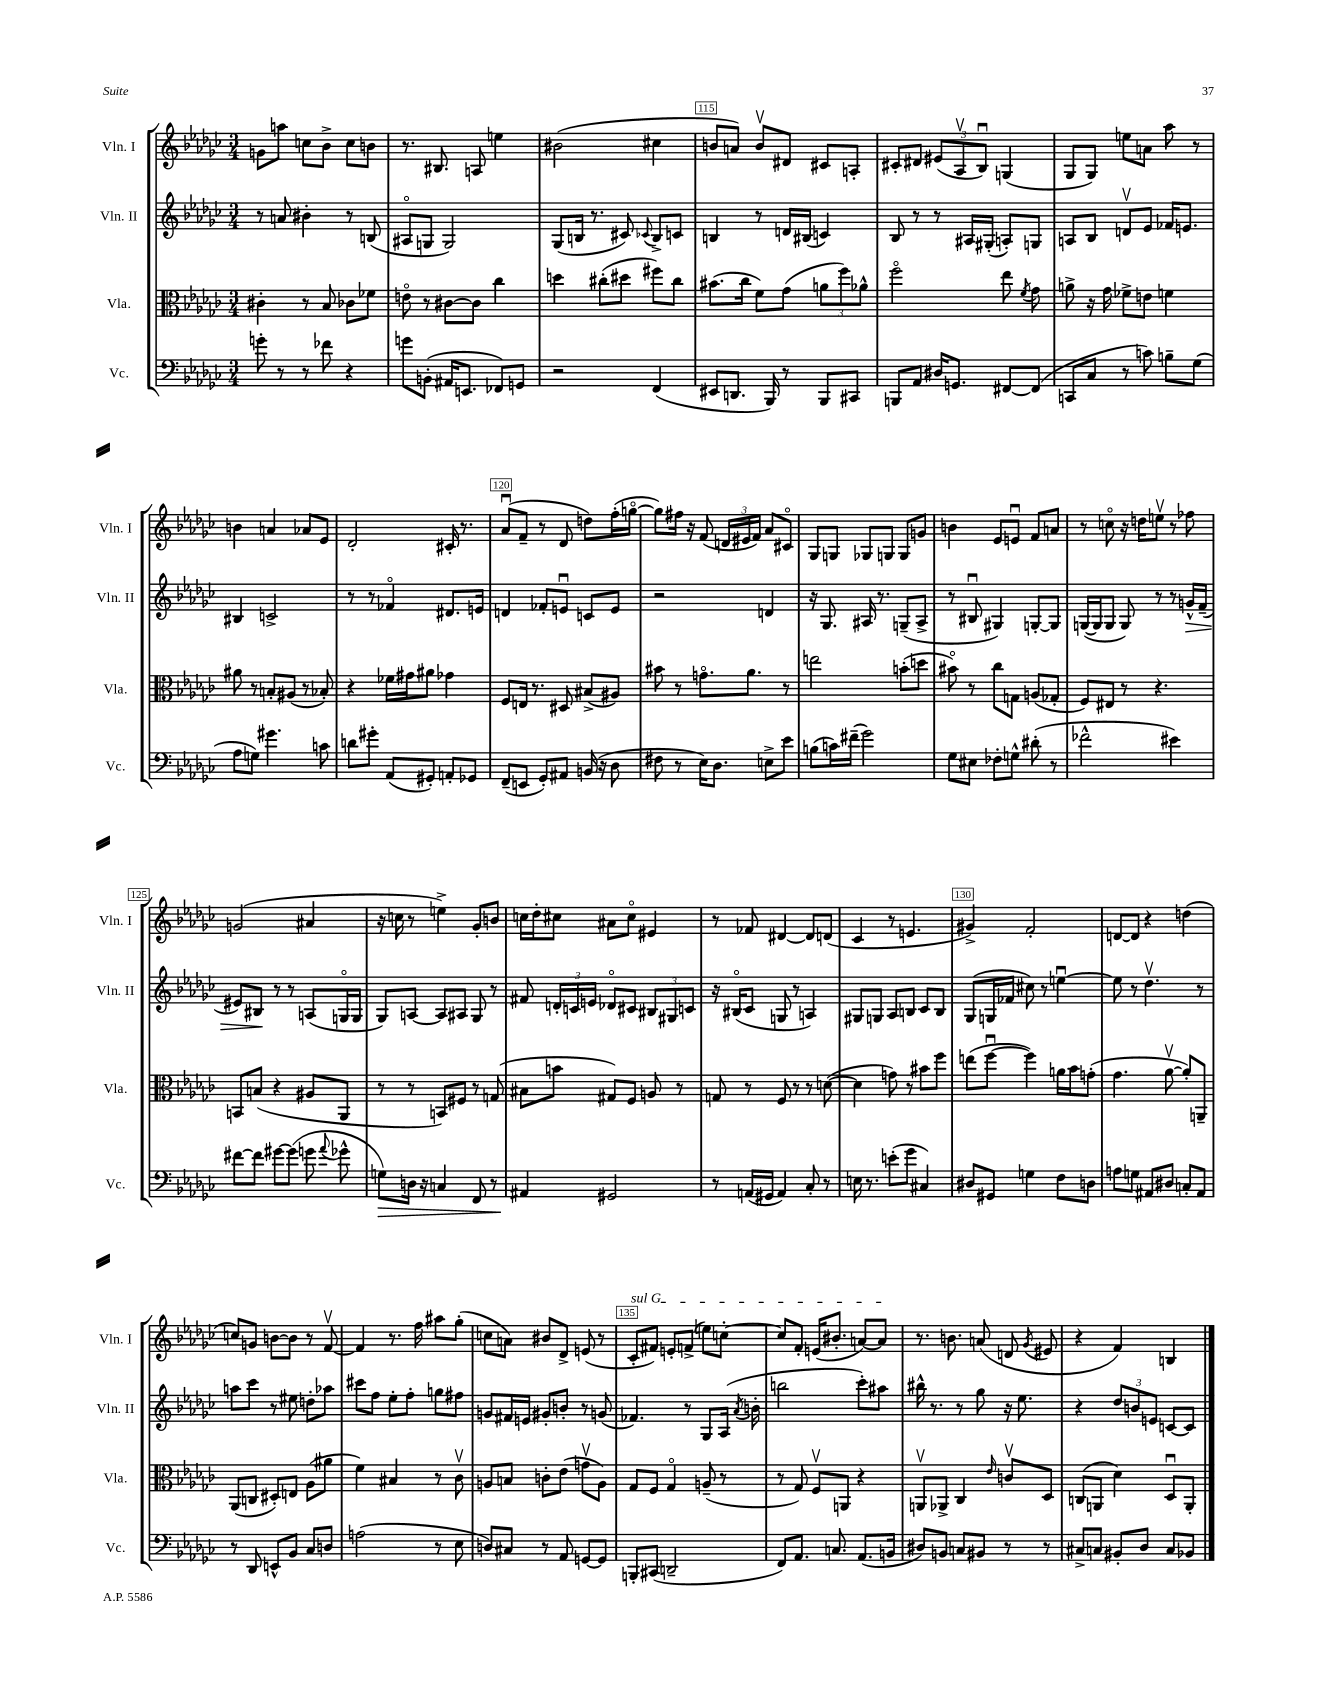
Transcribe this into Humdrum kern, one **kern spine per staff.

**kern	**dynam	**kern	**kern	**dynam	**kern
*part4	*part4	*part3	*part2	*part2	*part1
*staff4	*staff4	*staff3	*staff2	*staff2	*staff1
*I"Vc.	*	*I"Vla.	*I"Vln. II	*	*I"Vln. I
*I'Vc.	*	*I'Vla.	*I'Vln. II	*	*I'Vln. I
*clefF4	*	*clefC3	*clefG2	*	*clefG2
*k[b-e-a-d-g-c-]	*	*k[b-e-a-d-g-c-]	*k[b-e-a-d-g-c-]	*	*k[b-e-a-d-g-c-]
*M3/4	*	*M3/4	*M3/4	*	*M3/4
=112	=112	=112	=112	=112	=112
8gn'\	.	4c#X'\	8r	.	8gn\L
8r	.	.	8an/	.	8aan\J
8r	.	8r	4b#X'\	.	8ccn\L
8f-X\	.	8B-/	.	.	8b-^\J
4r	.	8c-X\L	8r	.	8cc\L
.	.	8f-X\J	(8Bn/	.	8bn\J
=113	=113	=113	=113	=113	=113
8gn\L	.	8en\	8A#X/L	.	8.r
(8BBn'\J	.	8r	8Gn/J	.	.
.	.	.	.	.	8.B#X/
16AA#X/KL	.	[8c#X\L	2G/)	.	.
8.EEn/J	.	.	.	.	.
.	.	8c#\J]	.	.	8An/
8FF-X/L)	.	4cc-\	.	.	4een\
8GGn/J	.	.	.	.	.
=114	=114	=114	=114	=114	=114
2r	.	4ddn\	(8G-/L	.	(2b#X\
.	.	.	16Bn/Jk	.	.
.	.	.	8.r	.	.
.	.	(8cc#X'\L	.	.	.
.	.	8dd#X\J	8c#X/)	.	.
.	.	.	8qqc-X/	.	.
(4FF/	.	8ff#X\L)	8B^/L	.	4cc#X\
.	.	8cc#\J	8cn/J	.	.
=115	=115	=115	=115	=115	=115
8EE#X/L	.	(8.b#X\L	4Bn/	.	8bn/L
8.DDn/J	.	.	.	.	8an/J)
.	.	16cc-\Jk	.	.	.
.	.	8f\L)	8r	.	8bv/L
16BBB-/)	.	.	.	.	.
8r	.	(8g-\J	16dn/LL	.	8d#X/J
.	.	.	(16B#X/JJ	.	.
8BBB-/L	.	12an\L	4cn/)	.	8c#X/L
.	.	12ff\)	.	.	.
8CC#X/J	.	.	.	.	8An'/J
.	.	12a-X^^\J	.	.	.
=116	=116	=116	=116	=116	=116
8BBBn/L	.	2ff\	8B-/	.	8c#X'/L
8AA-/J	.	.	8r	.	8d#X/J
16D#X/KL	.	.	8r	.	(12e#X/L
8.GGn/J	.	.	.	.	.
.	.	.	.	.	12A-v/
.	.	.	16A#X/LL	.	.
.	.	.	.	.	12B-u/J)
.	.	.	(16G#X'/JJ	.	.
[8FF#X/L	.	8ee-\	8An'/L)	.	(4Gn/
.	.	8qf/	.	.	.
(8FF#/J]	.	8g-\	8Gn/J	.	.
=117	=117	=117	=117	=117	=117
8CCn/L	.	8an^\	8An/L	.	8G-/L
8C-/J	.	16r	8B-/J	.	8G-/J)
.	.	16g-\	.	.	.
8r	.	8f-X^\L	8dnv/L	.	8een\L
8cn\)	.	8en\J	8e-/J	.	8an\J
8Bn~\L	.	4fn\	16f-X/KL	.	8aa-\
.	.	.	8.en/J	.	.
(8G-\J	.	.	.	.	8r
!!LO:LB:g=z
=118	=118	=118	=118	=118	=118
8A-\L	.	8a#X\	4B#X/	.	4bn\
8Gn\J)	.	8r	.	.	.
4.g#X\	.	8Bn'/L	2cn^/	.	4an/
.	.	(8A#X/J	.	.	.
.	.	8r	.	.	8a-X/L
8cn\	.	8B-X'/)	.	.	8e-/J
=119	=119	=119	=119	=119	=119
8dn\L	.	4r	8r	.	2d-'/
8g#X'\J	.	.	8r	.	.
(8AA-/L	.	16f-X\LL	4f-X/	.	.
.	.	16g#X\J	.	.	.
8GG#X'/J)	.	8a#X\J	.	.	.
8AAn'/L	.	4g-X\	8.d#X/L	.	16c#X'/
.	.	.	.	.	8.r
8GG-X/J	.	.	.	.	.
.	.	.	16en/Jk	.	.
=120	=120	=120	=120	=120	=120
(8FF~/L	.	8F/L	4dn/	.	(8a-u/L
8EEn/J	.	16En/Jk	.	.	8f~/J
.	.	8.r	.	.	.
8GG-'/L)	.	.	8f-X'/L	.	8r
8AA#X/J	.	8D#X/	8enu/J	.	8d-/
(16BBn/	.	(8B#X^/L	8cn/L	.	8ddn\L)
16r	.	.	.	.	.
8D-\	.	8A#X/J)	8e/J	.	(16ff'\L
.	.	.	.	.	[16ggn\JJ
=121	=121	=121	=121	=121	=121
8F#X\	.	8b#X\	2r	.	8gg\L])
8r	.	8r	.	.	16ff#X\Jk
.	.	.	.	.	16r
16E-\KL)	.	8.gn\L	.	.	(8f/
8.D-\J	.	.	.	.	.
.	.	.	.	.	24dn/LL
.	.	.	.	.	24e#X/
.	.	8.a-\J	.	.	.
.	.	.	.	.	24f/JJ)
8En^\L	.	.	4dn/	.	8a-/L
8e-\J	.	8r	.	.	8c#X/J
=122	=122	=122	=122	=122	=122
(8Bn\L	.	2een\	16r	.	8G-/L
.	.	.	8.G-/	.	.
16cn\L)	.	.	.	.	8Gn/J
(16f#X~\JJ	.	.	.	.	.
2g-\)	.	.	16A#X/	.	8G-X/L
.	.	.	8.r	.	.
.	.	.	.	.	8Gn/J
.	.	(8bn'\L	(8Gn~/L	.	8G/L
.	.	8ddn\J	8A#^/J	.	8gn/J
=123	=123	=123	=123	=123	=123
8G-\L	.	8b#X\)	8r	.	4bn\
8E#X\J	.	8r	8B#Xu/	.	.
8F-X'\L	.	8cc-\L	4G#X/)	.	8e-/L
8Gn^^\J	.	8Gn\J	.	.	8enu/J
(8d#X'\	.	(8An/L	[8Gn'/L	.	8f/L
8r	.	8G-X'/J	8G/J]	.	8an/J
=124	=124	=124	=124	=124	=124
2f-X^^\	.	8F/L)	([16Gn/LL	.	8r
.	.	.	16G/J]	.	.
.	.	8E#X/J	8G/J	.	8ccn\
.	.	8r	8G/)	.	16r
.	.	.	.	.	16ddn\KL
.	.	4.r	8r	.	8eenv\J
4e#X\)	.	.	8r	.	8r
!	!	!	!	!LO:HP:b	!
.	.	.	16gn^^/LL	>	8ff-X\
.	.	.	(16f~/JJ	.	.
!!LO:LB:g=z
=125	=125	=125	=125	=125	=125
[8f#X\L	.	8BBn/L	8e#X/L)	.	(2gn/
8f#\J]	.	(8Bn/J	8B#X/J	.	.
[8g#X\L	.	4r	8r	]	.
(8g#\J]	.	.	8r	.	.
8gn\	.	8A#X/L	(8An/L	.	4a#X/
8qqa-/	.	.	.	.	.
8g-X^^\	.	8AA-/J	16Gn/L	.	.
.	.	.	16G/JJ	.	.
=126	=126	=126	=126	=126	=126
!	!LO:HP:b	!	!	!	!
8Gn\L)	>	8r	8G-/L)	.	16r
.	.	.	.	.	16ccn\
16Dn\Jk	.	8r	[8An/J	.	8r
16r	.	.	.	.	.
4Cn/	.	8BBn/L)	8A/L]	.	4een^\)
.	.	8F#X/J	8A#X/J	.	.
8FF/	.	8r	8G-/	.	8g-'/L
8r	.	(8Gn/	8r	.	8bn/J
=127	=127	=127	=127	=127	=127
4AA#X/	.	8B#X\L	8f#X/	.	16ccn\LL
.	.	.	.	.	16dd-'\J
.	.	8bn\J	24dn'/LL	.	8cc#X\J
.	.	.	24cn/	.	.
.	.	.	24en/JJ	.	.
2GG#X/	]	8G#X/L)	8d-X/L	.	8a#X\L
.	.	8F/J	8c#X/J	.	8cc#\J
.	.	8An/	12B#X/L	.	4e#X/
.	.	.	12G#X/	.	.
.	.	8r	.	.	.
.	.	.	12cn/J	.	.
=128	=128	=128	=128	=128	=128
8r	.	8Gn/	16r	.	8r
.	.	.	(16B#X/KL	.	.
(16AAn/LL	.	8r	8c-/J	.	8f-X/
16GG#X/JJ	.	.	.	.	.
4AA/)	.	8F/	8Gn/	.	[4d#X/
.	.	8r	8r	.	.
8C-'/	.	8r	4An/)	.	8d#/L]
8r	.	([8dn\	.	.	(8dn/J
=129	=129	=129	=129	=129	=129
16En\	.	4d\]	8G#X/L	.	4c-/
8.r	.	.	.	.	.
.	.	.	8Gn/J	.	.
(8en'\L	.	8gn\)	8A-/L	.	8r
8g-\J	.	8r	8Bn/J	.	4.en/
4C#X/)	.	8b#X\L	8c-/L	.	.
.	.	8ff\J	8B/J	.	.
=130	=130	=130	=130	=130	=130
8D#X/L	.	(8een\L	(8G-/L	.	4g#X^/)
8GG#X/J	.	[8ffu\J	16Gn/L	.	.
.	.	.	16f-X/JJ	.	.
4Gn\	.	4ff\])	8cc#X\)	.	2f'/
.	.	.	8r	.	.
8F\L	.	16an\LL	[4eenu\	.	.
.	.	16b-\J	.	.	.
8Dn\J	.	(8gn'\J	.	.	.
=131	=131	=131	=131	=131	=131
8An\L	.	4.g-\	8ee\]	.	[8dn/L
8Gn\J	.	.	8r	.	8d/J]
8AA#X/L	.	.	4.dd-v\	.	4r
8D#X/J	.	[8a-v\	.	.	.
8Cn'/L	.	8a-'/L])	.	.	(4ddn\
8AA#/J	.	8AAn~/J	8r	.	.
!!LO:LB:g=z
=132	=132	=132	=132	=132	=132
8r	.	(8AA-/L	8aan\L	.	8ccn/L)
8DD-/	.	8Cn/J	8ccc-\J	.	8gn/J
8EEn^^/L	.	8D#X'/L)	8r	.	[8bn\L
8BB-/J	.	8En/J	8ee#X\	.	8b\J]
8C-/L	.	(8A-\L	8ddn'\L	.	8r
8Dn/J	.	8a#X\J	8aa-X\J	.	[8fv/
=133	=133	=133	=133	=133	=133
(2An\	.	4f\)	8ccc#X\L	.	4f/]
.	.	.	8ff\J	.	.
.	.	4B#X/	8ee-'\L	.	8.r
.	.	.	8ff'\J	.	.
.	.	.	.	.	16ff\
8r	.	8r	8ggn\L	.	8aa#X\L
8E-\	.	8c-v\	8ff#X\J	.	(8gg-'\J
=134	=134	=134	=134	=134	=134
8Dn/L)	.	8An/L	8gn/L	.	8ccn\L
8C#X/J	.	8Bn/J	16f#X/L	.	8an\J)
.	.	.	16en/JJ	.	.
8r	.	8cn'\L	8g#X'/L	.	8b#X/L
8AA-/	.	(8e-\J	8bn'/J	.	8d-^/J
[8GGn/L	.	8gnv\L	8r	.	(8en/
8GG/J]	.	8A\J)	(8gn/	.	8r
=135	=135	=135	=135	=135	=135
!	!	!	!	!	!LO:TX:a:i:t=sul G
8BBBn'/L	.	8G-/L	4.f-X/)	.	8c-'/L
(8CC#X/J	.	8F/J	.	.	8f#X/J)
2DDn~/	.	4G-/	.	.	8en'/L
.	.	.	8r	.	(8fn^/J
.	.	(8An~/	8G-/L	.	8een\L)
.	.	8r	(16A-/Jk	.	[8ccn'\J
.	.	.	8qa-/	.	.
.	.	.	16bn'\	.	.
=136	=136	=136	=136	=136	=136
8FF/L)	.	8r	2bbn\	.	8cc/L]
8.AA-/J	.	8G-/)	.	.	8f'/J
.	.	8Fv/L	.	.	(16en/KL
8.Cn/	.	.	.	.	8.b#X'/J
.	.	8AAn/J	.	.	.
(8.AA-/L	.	4r	8ccc-'\L)	.	[8an/L)
.	.	.	8aa#X\J	.	8a/J]
16BBn/Jk	.	.	.	.	.
=137	=137	=137	=137	=137	=137
8D#X/L)	.	8AAnv/L	16bb#X^^\	.	8.r
.	.	.	8.r	.	.
8BBn/J	.	8AA-X^/J	.	.	.
.	.	.	.	.	8.bn\
8Cn/L	.	4C-/	8r	.	.
8BB#X/J	.	.	8gg-\	.	(8an/
.	.	16qqe-/	.	.	.
8r	.	8cnv/L	16r	.	8dn/
.	.	.	8.ee-\	.	.
.	.	.	.	.	8qg-/
8r	.	8D-/J	.	.	8e#X/
=138	=138	=138	=138	=138	=138
8C#X^/L	.	(8Cn/L	4r	.	4r
8Cn/J	.	8AAn/J	.	.	.
8BB#X'/L	.	4d-\)	12dd-/L	.	4f/)
.	.	.	12bn/	.	.
8D-/J	.	.	.	.	.
.	.	.	12en/J	.	.
8C/L	.	8D-u/L	[8cn/L	.	4Bn/
8BB-X/J	.	8AA'/J	8c/J]	.	.
==	==	==	==	==	==
*-	*-	*-	*-	*-	*-
